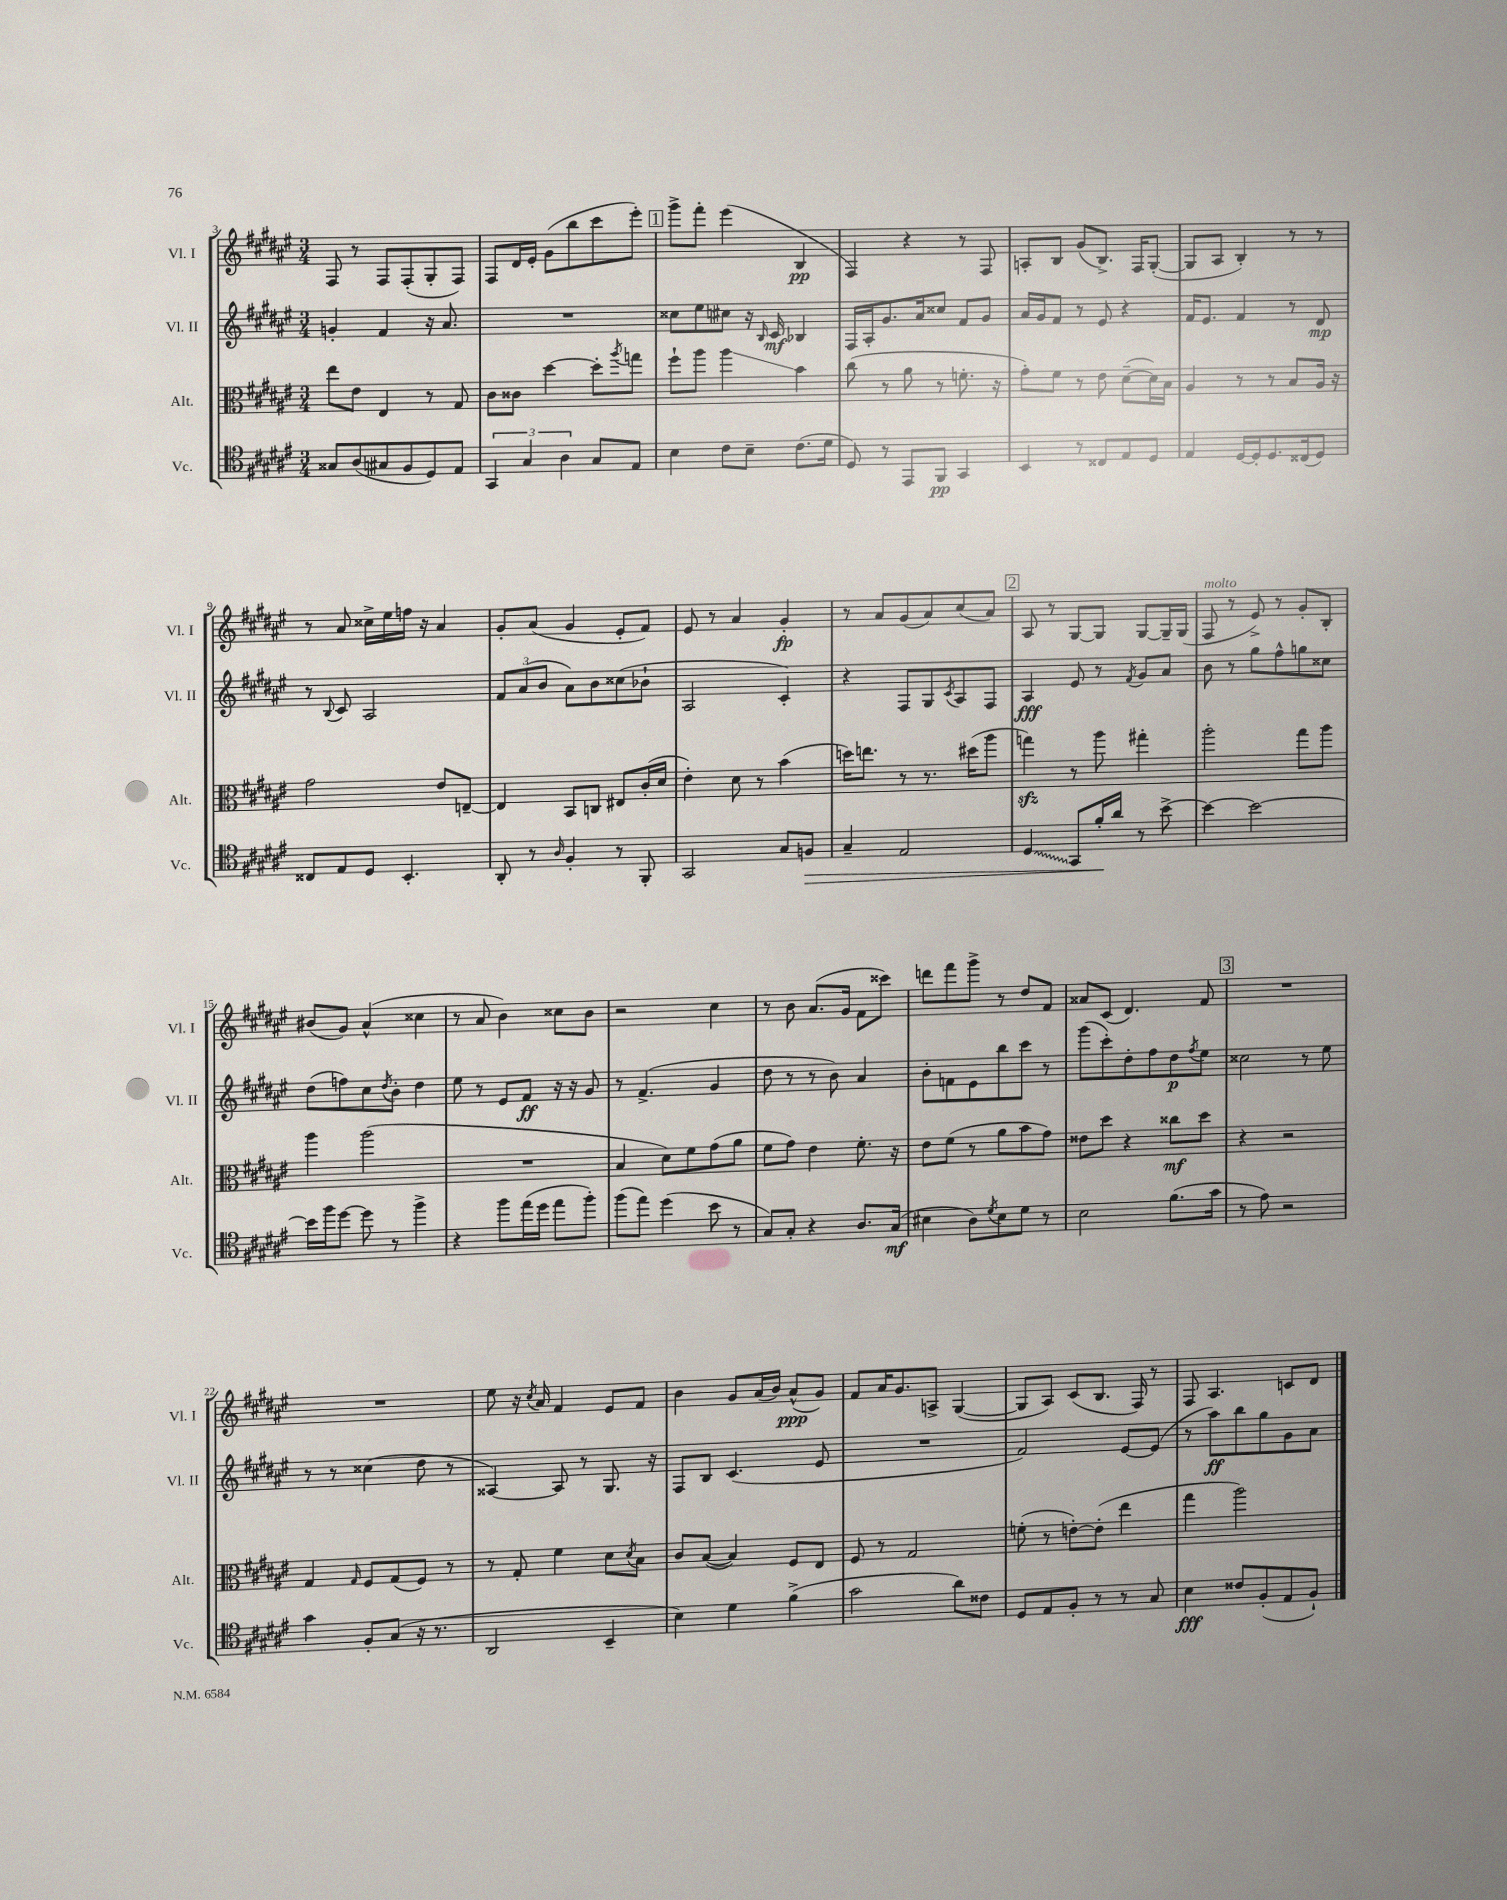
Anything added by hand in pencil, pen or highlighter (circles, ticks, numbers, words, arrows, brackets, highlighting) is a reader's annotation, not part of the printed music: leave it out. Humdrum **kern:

**kern	**kern	**kern	**kern
*staff4	*staff3	*staff2	*staff1
*clefC4	*clefC3	*clefG2	*clefG2
*k[f#c#g#d#a#e#]	*k[f#c#g#d#a#e#]	*k[f#c#g#d#a#e#]	*k[f#c#g#d#a#e#]
*M3/4	*M3/4	*M3/4	*M3/4
8G##	8ee#	4g'	8F#
(8A#	8e#	.	8r
8G#	4E#	4f#	8F#
8F#	.	.	(8F#'
8D#)	8r	16r	8G#'
.	.	8.a#	.
8E#	8G#	.	8F#)
=	=	=	=
6GG#	8c#	2.r	8F#
.	8c##	.	16d#
6G#	.	.	.
.	.	.	16e#'
.	[4dd#	.	(8g#
6A#	.	.	.
.	.	.	8bb
8G#	8dd#']	.	8ccc#
.	8qaa#	.	.
8E#	8gg	.	8eee#')
=	=	=	=
4B	8ff#`	8cc##	8ggg#^
.	8aa#	8ee#	8fff#'
8c#	4aa#	8cc#	(4eee#
8B~	.	16r	.
.	.	16qqB	.
.	.	16c#	.
(8.c#	4b	4B-	4B
16d#	.	.	.
=	=	=	=
8D#)	(8cc#	16F#	4F#)
.	.	16A#'	.
8r	8r	8.g#	.
8EE#	8a#	.	4r
.	.	16a#	.
8FF#	8r	8cc##	.
4GG#	8.f'	8f#	8r
.	.	8g#	8F#
.	16r	.	.
=	=	=	=
4BB	8g#')	16a#	8A'
.	.	16g#	.
.	8f#	8f#	8B
8r	8r	8r	(8g#
8C##	8e#	8e#	8.B^)
8E#	([8d#~	4r	.
.	.	.	16F#
8D#	16d#])	.	([8G#'
.	16B	.	.
=	=	=	=
4E#	4A#	16f#	8G#]
.	.	8.e#	.
.	.	.	8A#
[16D#	8r	4f#	4B')
16D#']	.	.	.
8.D#	8r	.	.
.	8B	8r	8r
(16C##	.	.	.
8D#)	16A#	8d#	8r
.	16r	.	.
=	=	=	=
8C##	2g#	8r	8r
.	.	8qqB	.
8E#	.	8c#	8a#
8D#	.	2A#	16cc##^
.	.	.	16ee#
4.BB'	.	.	16ff
.	.	.	16r
.	8e#	.	4a#
.	[8E~	.	.
=	=	=	=
8AA#'	4E]	12f#	8g#'
.	.	(12a#	.
8r	.	.	(8a#
.	.	12b	.
16qqA#	.	.	.
4F#'	8BB	8a#)	4g#
.	8C	8b	.
8r	8E#	(8cc##	8e#'
8FF#'	(16c#'	8b-`	8f#)
.	16d#	.	.
=	=	=	=
2GG#	4e#')	2A#	8e#
.	.	.	8r
.	8d#	.	4a#
.	8r	.	.
8G#	(4b	4c#')	4g#'
8F	.	.	.
=	=	=	=
4G#~	16dd)	4r	8r
.	8.ee	.	.
.	.	.	8a#
2E#	8r	8F#	(8g#
.	8.r	8G#	8a#)
.	.	8qc#	.
.	.	8A#	(8cc#
.	(16dd#	.	.
.	8aa#	8F#	8a#)
=	=	=	=
4D#	4gg)	4A#	8A#
.	.	.	8r
8GG#	8r	8e#	[8G#
16f#'	8aa#	8r	8G#]
16a#	.	.	.
.	.	8qf#	.
8r	4gg#'	8g#	[8G#
[8b^	.	8a#	16G#~]
.	.	.	(16G#
=	=	=	=
4b_	2aa#'	8b	8F#
.	.	8r	8r
2b_	.	8gg#	8e#^)
.	.	8ff#^^	8r
.	8gg#	8gg	8g#'
.	8aa#	8cc##	8B'
=	=	=	=
16b]	4aa#	(8dd#	(8b#
16ff#	.	.	.
[8dd#	.	8ff)	8g#)
8dd#]	(2aa#	8cc#	(4a#^^
.	.	8qdd#	.
8r	.	8b'	.
4ff#^	.	4dd#	4cc##
=	=	=	=
4r	2.r	8ee#	8r
.	.	8r	8a#
8ff#	.	8e#	4b)
(16ee#	.	8f#	.
16dd#	.	.	.
8ee#	.	16r	8cc##
.	.	16r	.
8ff#')	.	8g#	8b
=	=	=	=
(8ff#	4B	8r	2r
8ee#)	.	(4.f#^	.
(4dd#	8d#)	.	.
.	8f#	.	.
8b	(8g#	4g#	4cc#
8r	8a#	.	.
=	=	=	=
8G#)	8f#	8dd#	8r
8G#'	8g#)	8r	8b
4r	4e#	8r	(8.a#
.	.	8b)	.
.	.	.	16g#
8.A#	8.f#'	4a#	8f#
.	.	.	8ccc##)
(16G#	16r	.	.
=	=	=	=
4B#	8e#	8b'	8ddd
.	(8f#	8f	8fff#
8A#)	8r	8e#	8ggg#^
8qd#	.	.	.
8B#	8a#	8bb	8r
8d#	8b	8ccc#	8dd#
8r	8g#)	8r	8f#
=	=	=	=
2B	8e##	(8ggg#	8a##
.	8dd#	8ccc#')	(8c#
.	4r	8dd#'	4.d#)
.	.	8ff#	.
(8.f#	8cc##	8dd#	.
.	.	8qff#	.
.	8dd#	8ee#	8f#
16g#	.	.	.
=	=	=	=
8r	4r	2cc##	2.r
8e#)	.	.	.
2r	2r	.	.
.	.	8r	.
.	.	8ee#	.
=	=	=	=
4g#	4G#	8r	2.r
.	.	8r	.
.	16qqG#	.	.
8F#'	8F#	(4cc##	.
(8G#	(8G#	.	.
16r	8F#)	8dd#	.
8.r	.	.	.
.	8r	8r	.
=	=	=	=
2AA#	8r	[4A##)	8ee#
.	8G#'	.	16r
.	.	.	8qcc#
.	.	.	16a#
.	4f#	8A##]	4f#
.	.	8r	.
4BB~	8d#	8.G#	8e#
.	8qd#	.	.
.	8B	.	8f#
.	.	16r	.
=	=	=	=
4B)	8c#	8F#	4b
.	([8B	8B	.
4d#	4B])	(4.c#	8g#
.	.	.	(16a#
.	.	.	16b)
(4f#^	8F#	.	(8a#^^
.	8E#	8e#	8g#)
=	=	=	=
2g#	8F#	2.r	8f#
.	8r	.	16a#
.	.	.	8.g#
.	2G#	.	.
.	.	.	8A^
8a#)	.	.	([4G#
8c##	.	.	.
=	=	=	=
8D#	(8f'	2f#)	8G#]
8E#	8r	.	8A#)
8F#'	[8e')	.	(8c#
8r	(8e']	.	8.B
8r	4ee#	[8e#	.
.	.	.	16F#)
8G#	.	(8e#]	8r
=	=	=	=
4B	4gg#	8r	8F#
.	.	8aa#)	4.A#
8c##	2aa#)	8bb	.
(8F#'	.	8gg#	.
8E#	.	8g#	8c
8F#`)	.	8a#	8d#
==	==	==	==
*-	*-	*-	*-
